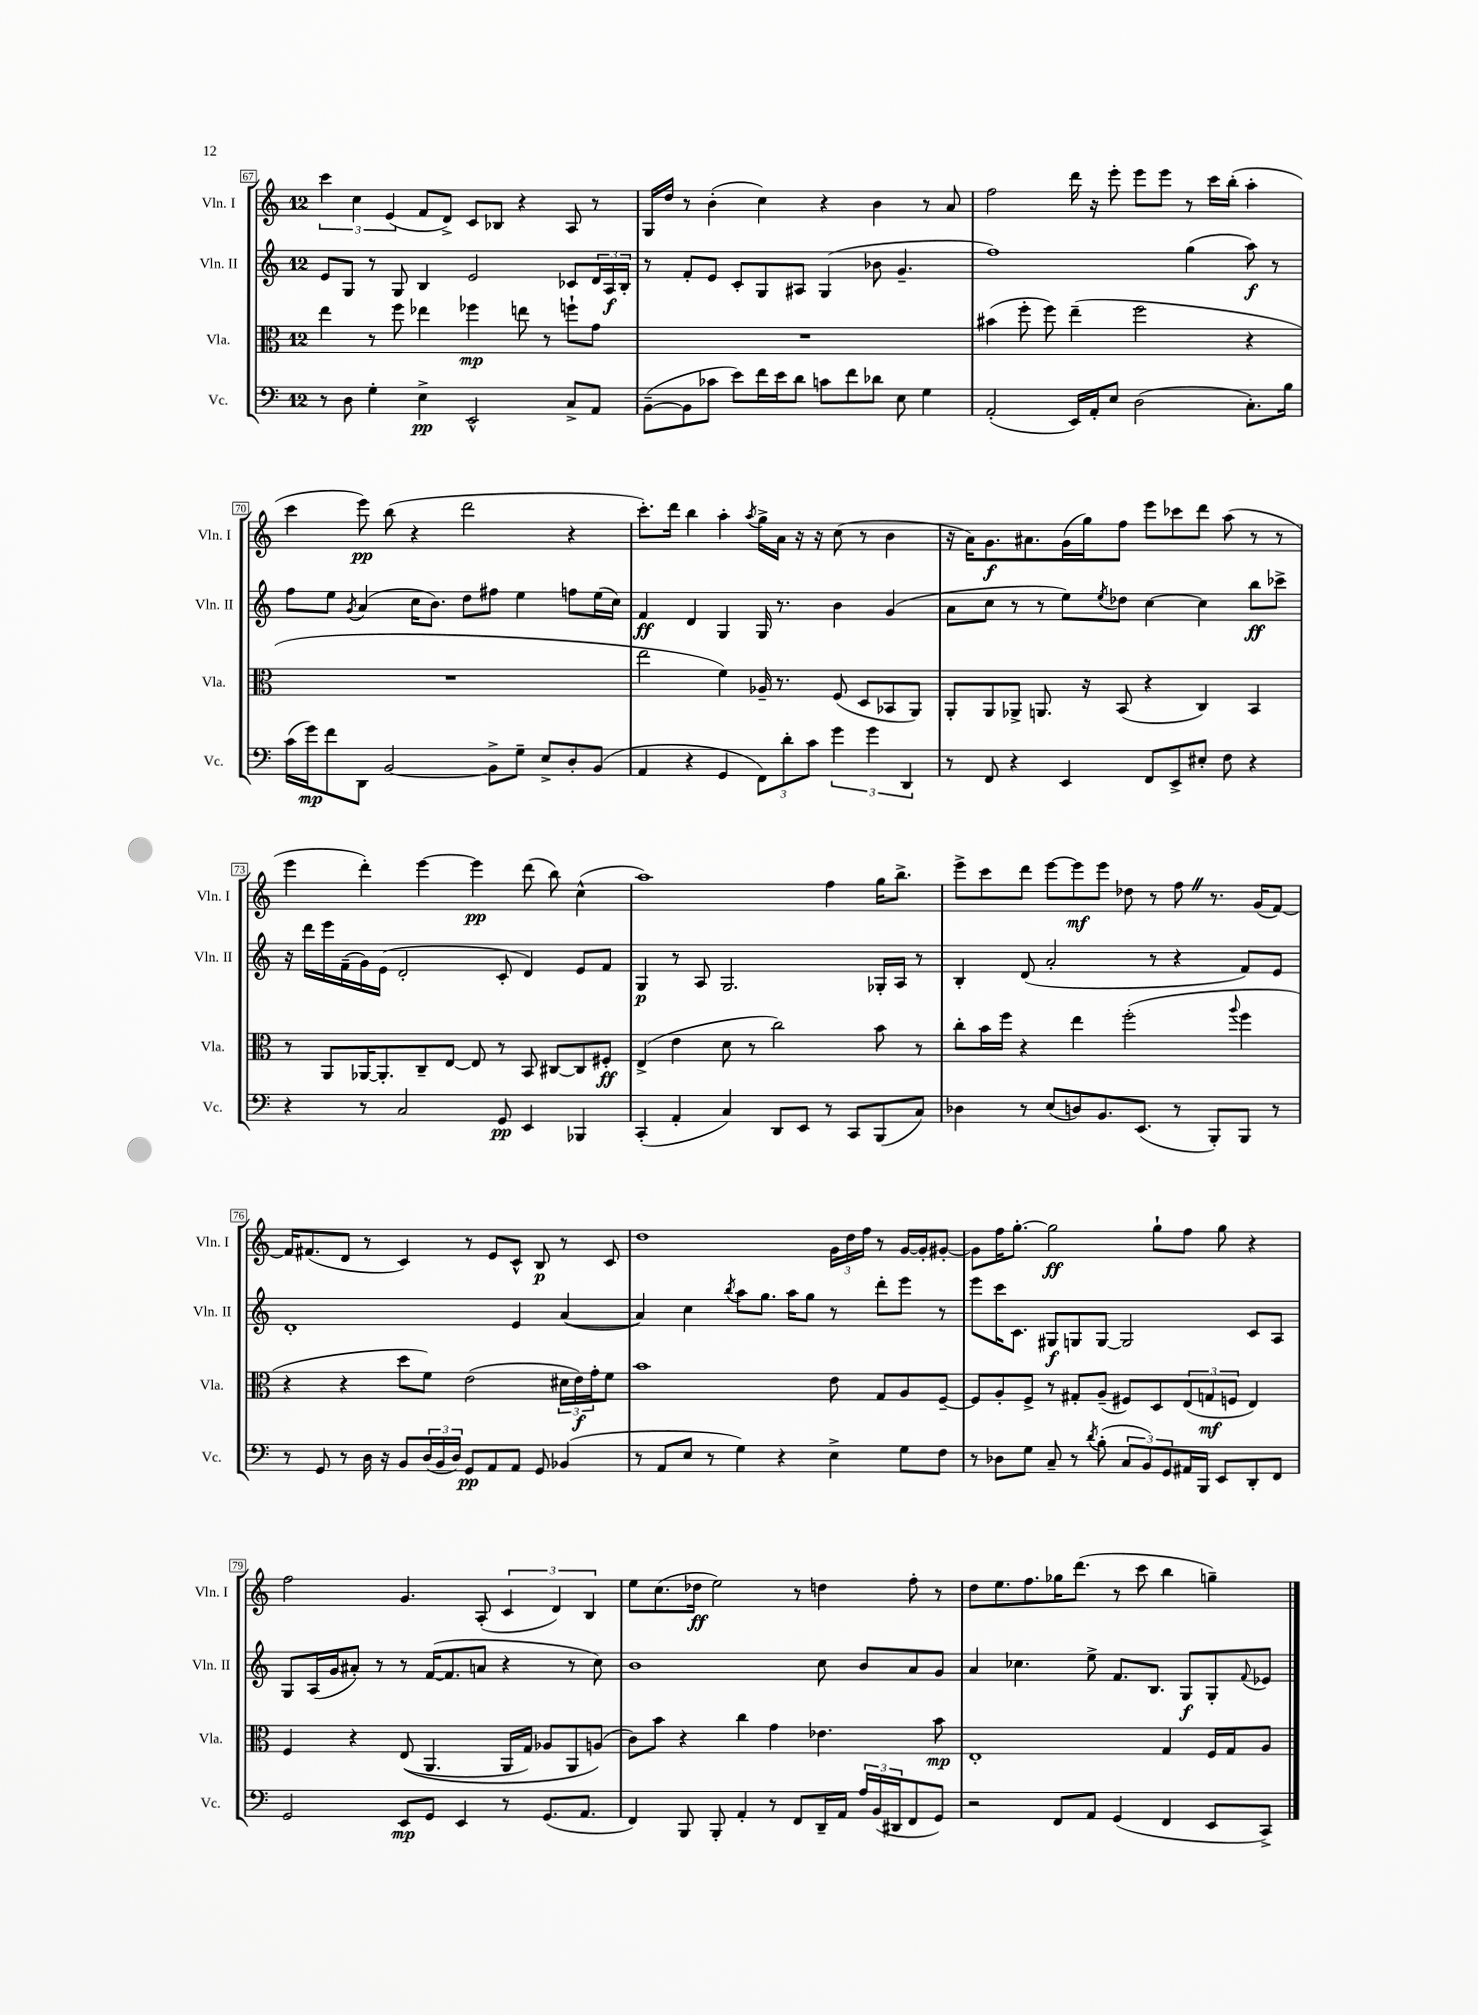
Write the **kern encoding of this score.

**kern	**dynam	**kern	**dynam	**kern	**dynam	**kern	**dynam
*part4	*part4	*part3	*part3	*part2	*part2	*part1	*part1
*staff4	*staff4	*staff3	*staff3	*staff2	*staff2	*staff1	*staff1
*I"Vc.	*	*I"Vla.	*	*I"Vln. II	*	*I"Vln. I	*
*I'Vc.	*	*I'Vla.	*	*I'Vln. II	*	*I'Vln. I	*
*clefF4	*	*clefC3	*	*clefG2	*	*clefG2	*
*k[]	*	*k[]	*	*k[]	*	*k[]	*
*M12/8	*	*M12/8	*	*M12/8	*	*M12/8	*
=67	=67	=67	=67	=67	=67	=67	=67
8r	.	4ee\	.	8e/L	.	6ccc\	.
8D\	.	.	.	8G/J	.	.	.
.	.	.	.	.	.	6cc\	.
4G'\	.	8r	.	8r	.	.	.
.	.	.	.	.	.	(6e/	.
.	.	8ff\	.	8G/	.	.	.
4E^\	pp	4ee-X\	.	4B/	.	8f/L	.
.	.	.	.	.	.	8d^/J)	.
2EE^^/	.	4ff-X\	mp	2e/	.	8c/L	.
.	.	.	.	.	.	8B-X/J	.
.	.	8een\	.	.	.	4r	.
.	.	8r	.	.	.	.	.
8C^/L	.	8ffn`\L	.	8c-X/L	.	8A/	.
8AA/J	.	8g\J	.	24d/L	.	8r	.
.	.	.	.	24A/	f	.	.
.	.	.	.	24B'/JJ	.	.	.
=68	=68	=68	=68	=68	=68	=68	=68
([8BB~\L	.	1.r	.	8r	.	16G/LL	.
.	.	.	.	.	.	16dd/JJ	.
8BB\]	.	.	.	8f'/L	.	8r	.
8c-X\J	.	.	.	8e/J	.	(4b'\	.
8e\L)	.	.	.	8c'/L	.	.	.
16f\L	.	.	.	8G/	.	4cc\)	.
16e\J	.	.	.	.	.	.	.
8d\J	.	.	.	8A#X/J	.	.	.
8cn\L	.	.	.	(4G/	.	4r	.
8f\	.	.	.	.	.	.	.
8d-X\J	.	.	.	8b-X\	.	4b\	.
8E\	.	.	.	4.g~/	.	.	.
4G\	.	.	.	.	.	8r	.
.	.	.	.	.	.	8a/	.
=69	=69	=69	=69	=69	=69	=69	=69
(2AA'/	.	(4b#X\	.	1ff)	.	2ff\	.
.	.	8ff'\	.	.	.	.	.
.	.	8ff\)	.	.	.	.	.
16EE/LL)	.	(4ee~\	.	.	.	16ddd\	.
16AA'/J	.	.	.	.	.	16r	.
8E/J	.	.	.	.	.	8eee'\	.
(2D\	.	2ff\	.	.	.	8eee\L	.
.	.	.	.	.	.	8eee\J	.
.	.	.	.	(4gg\	.	8r	.
.	.	.	.	.	.	16ccc\LL	.
.	.	.	.	.	.	(16bb'\JJ	.
8.C'\L)	.	4r	.	8aa\)	f	4aa'\	.
.	.	.	.	8r	.	.	.
16B\Jk	.	.	.	.	.	.	.
!!LO:LB:g=z
=70	=70	=70	=70	=70	=70	=70	=70
(16c\LL	.	1.r	.	8ff\L	.	4ccc\	.
16g\J)	mp	.	.	.	.	.	.
8f\	.	.	.	8ee\J	.	.	.
.	.	.	.	8qg/	.	.	.
8DD\J	.	.	.	(4a/	.	8eee\)	pp
[2BB/	.	.	.	.	.	(8bb\	.
.	.	.	.	16cc\KL	.	4r	.
.	.	.	.	8.b\J)	.	.	.
.	.	.	.	8dd\L	.	2ddd\	.
8BB^\L]	.	.	.	8ff#X\J	.	.	.
8G~\J	.	.	.	4ee\	.	.	.
8E^/L	.	.	.	.	.	.	.
8D'/	.	.	.	8ffn\L	.	4r	.
(8BB/J	.	.	.	(16ee\L	.	.	.
.	.	.	.	16cc\JJ)	.	.	.
=71	=71	=71	=71	=71	=71	=71	=71
4AA/	.	2ee\	.	4f/	ff	8.ccc'\L)	.
.	.	.	.	.	.	16ddd\Jk	.
4r	.	.	.	4d/	.	4bb\	.
4GG/	.	4f\)	.	4G/	.	4aa'\	.
.	.	.	.	.	.	8qaa/	.
12FF\L)	.	16A-X~/	.	16G/	.	16gg^\LL	.
.	.	8.r	.	8.r	.	16a\JJ	.
12d'\	.	.	.	.	.	.	.
.	.	.	.	.	.	16r	.
12c\J	.	.	.	.	.	.	.
.	.	.	.	.	.	16r	.
6g\	.	(8F/	.	4b\	.	(8cc\	.
.	.	8D/L	.	.	.	8r	.
6g\	.	.	.	.	.	.	.
.	.	8BB-X/	.	(4g/	.	4b\	.
6DD/	.	.	.	.	.	.	.
.	.	8AA/J)	.	.	.	.	.
=72	=72	=72	=72	=72	=72	=72	=72
8r	.	8AA'/L	.	8a\L	.	16r	.
.	.	.	.	.	.	16a\KL)	.
8FF/	.	8AA/	.	8cc\J	.	8.g\	f
4r	.	8AA-X^/J	.	8r	.	.	.
.	.	.	.	.	.	8.a#X\	.
.	.	8.AAn/	.	8r	.	.	.
4EE/	.	.	.	8ee\L)	.	(16g\L	.
.	.	16r	.	.	.	16gg\J)	.
.	.	.	.	8qee/	.	.	.
.	.	(8BB/	.	8dd-X\J	.	8ff\J	.
8FF/L	.	4r	.	[4cc\	.	8eee\L	.
8EE^/	.	.	.	.	.	8ccc-X\	.
8E#X'/J	.	4C/)	.	4cc\]	.	8ddd\J	.
8F\	.	.	.	.	.	(8aa\	.
4r	.	4BB/	.	8bb\L	ff	8r	.
.	.	.	.	8ccc-X^\J	.	8r	.
!!LO:LB:g=z
=73	=73	=73	=73	=73	=73	=73	=73
4r	.	8r	.	16r	.	4eee\	.
.	.	.	.	16ddd\LL	.	.	.
.	.	8AA/L	.	16eee\	.	.	.
.	.	.	.	(16f~\	.	.	.
8r	.	[16AA-X/K	.	16g\)	.	4ddd'\)	.
.	.	8.AA-'/]	.	(16e\JJ	.	.	.
2C/	.	.	.	2d'/	.	.	.
.	.	8C~/	.	.	.	[4eee\	.
.	.	[8E/J	.	.	.	.	.
.	.	8E/]	.	.	.	4eee\]	pp
8GG/	pp	8r	.	8c'/	.	.	.
4EE/	.	8BB/	.	4d/)	.	(8ddd\	.
.	.	[8C#X/L	.	.	.	8bb\)	.
4BBB-X/	.	8C#/]	.	8e/L	.	(4cc^^\	.
.	.	8F#X'/J	ff	8f/J	.	.	.
=74	=74	=74	=74	=74	=74	=74	=74
(4CC'/	.	(4E^/	.	4G/	p	1aa)	.
4AA'/	.	4e\	.	8r	.	.	.
.	.	.	.	8A/	.	.	.
4C/)	.	8d\	.	2.G/	.	.	.
.	.	8r	.	.	.	.	.
8DD/L	.	2cc\)	.	.	.	.	.
8EE/J	.	.	.	.	.	.	.
8r	.	.	.	.	.	4ff\	.
8CC/L	.	.	.	.	.	.	.
(8BBB/	.	8b\	.	16G-X'/LL	.	16gg\KL	.
.	.	.	.	16A/JJ	.	8.bb^\J	.
8C/J)	.	8r	.	8r	.	.	.
=75	=75	=75	=75	=75	=75	=75	=75
4D-X\	.	8cc'\L	.	4B'/	.	8eee^\L	.
.	.	16b\L	.	.	.	8ccc\	.
.	.	16ff\JJ	.	.	.	.	.
8r	.	4r	.	(8d/	.	8ddd\J	.
(8E/L	.	.	.	2a'/	.	[8eee\L	.
8Dn/)	.	4ee\	.	.	.	8eee\]	mf
8.BB/	.	.	.	.	.	8eee\J	.
.	.	(2ff'\	.	.	.	8dd-X\	.
(8.EE/J	.	.	.	.	.	.	.
.	.	.	.	8r	.	8r	.
8r	.	.	.	4r	.	8ffZ\	.
8BBB'/L)	.	.	.	.	.	8.r	.
.	.	8qqaa/	.	.	.	.	.
8BBB/J	.	4ff\	.	8f/L)	.	.	.
.	.	.	.	.	.	(16g/KL	.
8r	.	.	.	8e/J	.	[8f/J)	.
!!LO:LB:g=z
=76	=76	=76	=76	=76	=76	=76	=76
8r	.	4r	.	1d'	.	16f/KL]	.
.	.	.	.	.	.	(8.f#X/	.
8GG/	.	.	.	.	.	.	.
8r	.	4r	.	.	.	8d/J	.
16D\	.	.	.	.	.	8r	.
16r	.	.	.	.	.	.	.
8BB/L	.	8dd\L	.	.	.	4c/)	.
(24D/L	.	8f\J)	.	.	.	.	.
24BB/	.	.	.	.	.	.	.
24D/JJ)	.	.	.	.	.	.	.
8GG/L	pp	(2e\	.	.	.	8r	.
8AA/	.	.	.	.	.	8e/L	.
8AA/J	.	.	.	4e/	.	8c^^/J	.
8GG/	.	.	.	.	.	8B/	p
(4BB-X/	.	24d#X\LL	.	([4a/	.	8r	.
.	.	24e\)	f	.	.	.	.
.	.	24g'\J	.	.	.	.	.
.	.	8f\J	.	.	.	8c/	.
=77	=77	=77	=77	=77	=77	=77	=77
8r	.	1b	.	4a/])	.	1dd	.
8AA/L	.	.	.	.	.	.	.
8E/J	.	.	.	4cc\	.	.	.
8r	.	.	.	.	.	.	.
.	.	.	.	8qbb/	.	.	.
4G\)	.	.	.	8aa\L	.	.	.
.	.	.	.	8.gg\J	.	.	.
4r	.	.	.	.	.	.	.
.	.	.	.	16aa\KL	.	.	.
.	.	.	.	8gg\J	.	.	.
4E^\	.	8e\	.	8r	.	24g\LL	.
.	.	.	.	.	.	24dd\	.
.	.	.	.	.	.	24ff\JJ	.
.	.	8G/L	.	8ddd'\L	.	8r	.
8G\L	.	8A/	.	8eee\J	.	[16g/LL	.
.	.	.	.	.	.	16g'/J]	.
8F\J	.	[8F~/J	.	8r	.	[8g#X'/J	.
=78	=78	=78	=78	=78	=78	=78	=78
8r	.	8F/L]	.	8eee\L	.	8g#\L]	.
8D-X\L	.	8A'/	.	16ccc\K	.	16ff\K	.
.	.	.	.	8.c\J	.	[8.gg'\J	.
8G\J	.	8F^/J	.	.	.	.	.
8C~/	.	8r	.	8G#X/L	f	2gg\]	ff
8r	.	8G#X'/L	.	8Gn/	.	.	.
8qd/	.	.	.	.	.	.	.
(8B'\	.	(8A~/J	.	[8G/J	.	.	.
12C/L	.	8F#X/L)	.	2G/]	.	.	.
12BB/)	.	.	.	.	.	.	.
.	.	8D/	.	.	.	8gg`\L	.
12GG/	.	.	.	.	.	.	.
16AA#X/L	.	(12E/	.	.	.	8ff\J	.
16BBB/JJ	.	.	.	.	.	.	.
.	.	12Gn/	mf	.	.	.	.
8EE/L	.	.	.	.	.	8gg\	.
.	.	12Fn/J	.	.	.	.	.
8DD'/	.	4E/)	.	8c/L	.	4r	.
8FF/J	.	.	.	8A/J	.	.	.
!!LO:LB:g=z
=79	=79	=79	=79	=79	=79	=79	=79
2GG/	.	4F/	.	8G/L	.	2ff\	.
.	.	.	.	(16A/L	.	.	.
.	.	.	.	16g/J	.	.	.
.	.	4r	.	8a#X'/J)	.	.	.
.	.	.	.	8r	.	.	.
8EE/L	mp	((8E/	.	8r	.	4.g/	.
8GG/J	.	4.AA/	.	([16f/KL	.	.	.
.	.	.	.	8.f/]	.	.	.
4EE/	.	.	.	.	.	.	.
.	.	.	.	8an/J	.	(8A'/	.
8r	.	16AA/LL	.	4r	.	6c/	.
.	.	16G/JJ)	.	.	.	.	.
(8.GG/L	.	8A-X/L	.	.	.	.	.
.	.	.	.	.	.	6d/)	.
.	.	8AA/	.	8r	.	.	.
8.AA/J	.	.	.	.	.	.	.
.	.	.	.	.	.	6B/	.
.	.	(8An/J)	.	8cc\)	.	.	.
=80	=80	=80	=80	=80	=80	=80	=80
4FF/)	.	8c\L)	.	1b	.	8ee\L	.
.	.	8b\J	.	.	.	(8.cc\	.
8BBB/	.	4r	.	.	.	.	.
.	.	.	.	.	.	16dd-X\Jk	ff
8BBB'/	.	.	.	.	.	2ee\)	.
4AA'/	.	4cc\	.	.	.	.	.
8r	.	4g\	.	.	.	.	.
8FF/L	.	.	.	.	.	8r	.
16DD~/L	.	4.e-X\	.	8cc\	.	4ddn\	.
16AA/JJ	.	.	.	.	.	.	.
24A/LL	.	.	.	8b/L	.	.	.
(24BB/	.	.	.	.	.	.	.
24DD#X/J	.	.	.	.	.	.	.
8FF/	.	.	.	8a/	.	8ff'\	.
8GG/J)	.	8b\	mp	8g/J	.	8r	.
=81	=81	=81	=81	=81	=81	=81	=81
2r	.	1E'	.	4a/	.	8dd\L	.
.	.	.	.	.	.	8.ee\	.
.	.	.	.	4.cc-X\	.	.	.
.	.	.	.	.	.	8.ff\	.
8FF/L	.	.	.	.	.	16gg-X\K	.
.	.	.	.	.	.	(8.ddd\J	.
8AA/J	.	.	.	8ee^\	.	.	.
(4GG/	.	.	.	8.f/L	.	8r	.
.	.	.	.	.	.	8ccc\	.
.	.	.	.	8.B/J	.	.	.
4FF/	.	4G/	.	.	.	4bb\	.
.	.	.	.	8G/L	f	.	.
8EE/L	.	16F/LL	.	8G'/	.	4ggn~\)	.
.	.	16G/J	.	.	.	.	.
.	.	.	.	8qqf/	.	.	.
8CC^/J)	.	8A/J	.	8e-X/J	.	.	.
==	==	==	==	==	==	==	==
*-	*-	*-	*-	*-	*-	*-	*-
